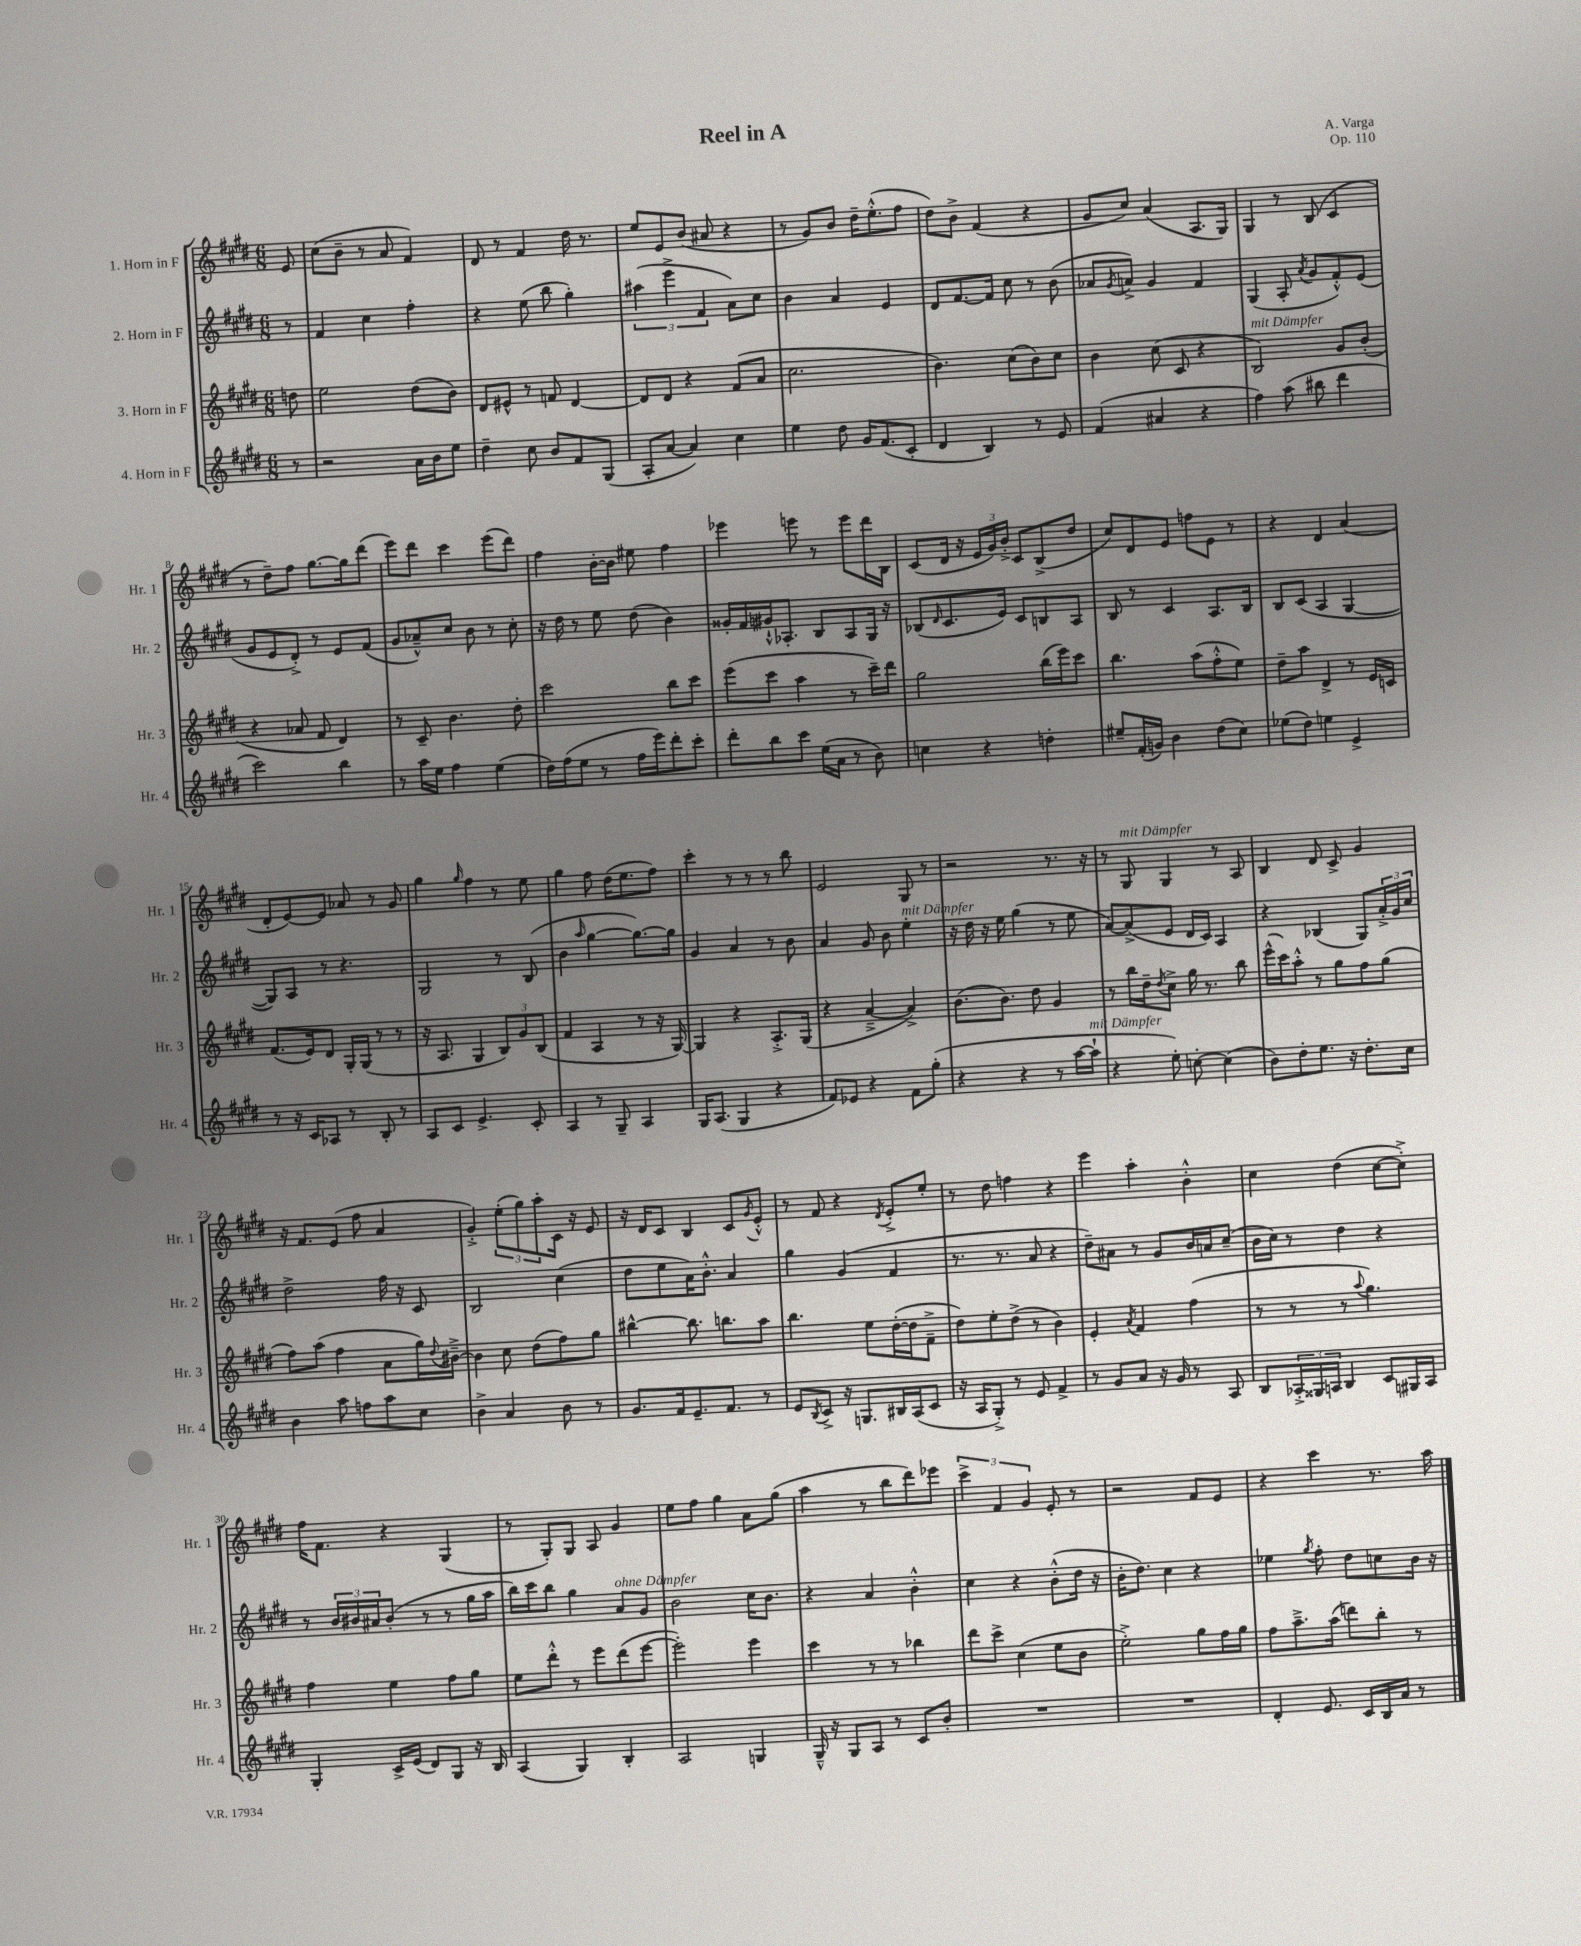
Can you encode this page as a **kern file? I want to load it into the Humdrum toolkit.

**kern	**kern	**kern	**kern
*staff4	*staff3	*staff2	*staff1
*clefG2	*clefG2	*clefG2	*clefG2
*k[f#c#g#d#]	*k[f#c#g#d#]	*k[f#c#g#d#]	*k[f#c#g#d#]
*M6/8	*M6/8	*M6/8	*M6/8
8r	8dd	8r	8e
=	=	=	=
2r	2ee	4f#	(8cc#
.	.	.	8b~
.	.	4cc#	8r
.	.	.	8a
16a	(8dd#	4ff#'	4f#)
16b	.	.	.
8ee	8b)	.	.
=	=	=	=
4dd#~	8d#	4r	8d#
.	8e#^^	.	8r
8cc#	8r	(8ee	4f#
8b	8f	8bb	.
8f#	[4d#	4gg#')	16dd#
.	.	.	8.r
(8G#	.	.	.
=	=	=	=
8A'	8d#]	(6aa#	8ee
[8a	8d#	.	8e
.	.	6eee^	.
4a])	4r	.	(8b
.	.	6f#	.
.	.	.	8a#
4cc#	(8f#	8a)	4r
.	8a	8cc#	.
=	=	=	=
4ee	2.cc#	4b	8r
.	.	.	8g#)
8dd#	.	4a	8b
16g#	.	.	16dd#~
(8.f#	.	.	(8.ee'^^
.	.	4e	.
8c#'	.	.	8ff#
=	=	=	=
4d#	4.b)	8d#	8dd#)
.	.	[8.f#	8b^
4B)	.	.	(4f#
.	.	16f#]	.
.	(8cc#	8cc#	.
8r	8b)	8r	4r
8e	8cc#	(8b	.
=	=	=	=
(4f#	4b	8a-	8g#
.	.	8qg#	.
.	.	8a^)	8cc#)
4a#	(8cc#	4g#	(4a
.	8c#	.	.
4r	4r	4f#	8.A
.	.	.	16G#)
=	=	=	=
4ff#)	2B)	(4G#	4G#
(8aa	.	8A'	8r
.	.	8qa	.
8bb#	.	8g#	(8B
4ddd#	8g#	8f#'^^)	4c#
.	(8b'	(8e	.
=	=	=	=
2ccc#)	4r	8g#	8r
.	.	8e	8dd#~)
.	8a-	8d#'^)	8ff#
.	8f#	8r	[8.gg#
4bb	4d#)	8e	.
.	.	.	16gg#]
.	.	(8f#	(8ddd#
=	=	=	=
8r	8r	8g#	8eee)
16aa	8c#~	8a-~^^)	8ddd#
16ee	.	.	.
4ff#	4.b	8cc#	4ccc#
.	.	8b	.
(4ee	.	8r	(8eee
.	8dd#'	8cc#'	8ddd#)
=	=	=	=
16dd#)	2ccc#	16r	4ff#
(16ff#	.	16dd#	.
8ee	.	8r	.
8r	.	8ee	[16b'
.	.	.	16b]
16ff#	.	(8dd#	8ee#
16eee)	.	.	.
8ddd#'	8bb	4b)	4ff#
8ccc#'	8ccc#	.	.
=	=	=	=
8ddd#'	(8eee	16g##'	4eee-
.	.	16f#	.
8bb	8ccc#	16g#`^^	.
.	.	8.A-'	.
8ccc#	4aa	.	8eee
(16ee	.	8B	8r
16a	.	.	.
8r	8r	8A-	8eee
8b)	16ccc#~)	16G#	16ddd#
.	16ddd#	16r	16B
=	=	=	=
4cc	2gg#	(8B-	(8c#
.	.	16qqd#	.
.	.	8.c#	16d#
.	.	.	16r
4r	.	.	24e
.	.	.	24g#)
.	.	16e)	.
.	.	.	24b'^
.	.	8c#	8c#
4dd'	(16bb	8B	(8B^
.	16eee)	.	.
.	8ccc#	8A	8dd#
=	=	=	=
8ee#~	4.bb	8B	8cc#)
(16f#'	.	8r	8d#
16g)	.	.	.
4b	.	4c#	8e
.	(8aa	.	8ff
(8dd#	8ff#'^^	8.A	8e
8cc#)	8ee)	.	8r
.	.	16B	.
=	=	=	=
(8ee-	8dd#~	8B	4r
8dd#)	8aa	(8c#	.
4ee	4d#^	4A	4d#
4e^	8r	[4G#	(4a
.	16e	.	.
.	16c	.	.
=	=	=	=
8r	(8.f#	8G#])	8d#'
16r	.	8A	[8e)
16c#	16e)	.	.
8A-	8d#	8r	8e]
8r	16G#'	4.r	8a-
.	(16G#	.	.
8B'	8r	.	8r
8r	8r	.	8g#
=	=	=	=
8A	16r	2G#	4gg#
.	8.A	.	.
8c#	.	.	.
.	.	.	16qqgg#
4.e^	4G#	.	4ff#
.	12B)	8r	8r
.	12g#	.	.
8c#'	.	(8B	8ee
.	(12B	.	.
=	=	=	=
4A	4f#	4b	4gg#
.	.	16qqaa	.
8r	4A	[4gg#	8ff#
8G#~	.	.	(16dd#
.	.	.	8.ee
4A	8r	8.gg#_)	.
.	16r	.	8ff#)
.	[16G#)	16gg#]	.
=	=	=	=
16G#	4G#]	4g#	4ccc#'
(8.A	.	.	.
4G#	4r	4a	8r
.	.	.	8r
4r	8.A'^	8r	8r
.	.	8b	8bb
.	(16G#	.	.
=	=	=	=
8f#)	4r	4a	2e
8e-	.	.	.
4r	[4a~^	8g#	.
.	.	8b	.
8f#	4a^])	4ee'	8G#
(8gg#'	.	.	8r
=	=	=	=
4r	(8.b	16r	2r
.	.	16dd#	.
.	.	16r	.
.	8.b)	16ee	.
4r	.	(4gg#	.
.	8dd#	.	.
8r	4g#	8r	8.r
[16aa	.	8ee	.
16aa`]	.	.	16r
=	=	=	=
4r	8r	[8a)	8r
.	16bb	(8a^]	8G#
.	16dd#~	.	.
.	8qdd#	.	.
8ee')	8cc#^	8e	4G#
[8cc'	16gg#	16d#	.
.	8.r	16c#)	.
(4cc]	.	4A	8r
.	8bb	.	8A
=	=	=	=
8b)	(16eee^^	4r	4B
.	16ccc#)	.	.
8dd#'	8aa'^^	.	.
8.ee	8r	(4B-	8d#
.	8gg#	.	8c#^
16r	.	.	.
8.dd#'	8ff#	8G#)	4g#
.	(8gg#	24a'^	.
.	.	24g#	.
16cc#	.	.	.
.	.	24cc#	.
=	=	=	=
4b	8ff#)	2dd#^	16r
.	.	.	8.f#
.	(8aa	.	.
8aa	4ff#	.	(8e
8ff	.	.	8ff#
8aa	8a	16ff#	4a
.	.	16r	.
8cc#	16gg#)	8c#	.
.	8qqdd#	.	.
.	[16b#~^	.	.
=	=	=	=
4b^	4b#]	2B	4g#'^)
4a	8cc#	.	(12ee'
.	.	.	12gg#)
.	(8dd#	.	.
.	.	.	12aa'
8b	8ff#)	(4cc#	16c#
.	.	.	16r
8r	8gg#	.	8e
=	=	=	=
8.g#	[4bb#^^	8dd#	16r
.	.	.	16d#
.	.	8ee	8c#
16f#	.	.	.
8.e~	8.bb#]	16a)	4B
.	.	8.b'^^	.
8.f#	8.bb	.	.
.	.	4a	8c#
.	.	.	8qg#
8r	8aa	.	8e'^^
=	=	=	=
8e	4.bb	4gg#	8r
8qB	.	.	.
8c#^	.	.	8f#
16r	.	(4g#	4r
8.G	.	.	.
.	8ee	.	.
.	.	.	8qd#
16B#	([16dd#'	4f#	8e'^
(16A	16dd#]	.	.
8c#	8f#~^	.	8ee'
=	=	=	=
16r	8dd#)	8.r	8r
16A	.	.	.
8G#'^)	8ee'	.	8dd#
.	.	8.r	.
8r	(8dd#^	.	4ff
8e	8r	8a	.
4f#^	4b)	4r	4r
=	=	=	=
8r	4e'	8dd#~)	4eee
8g#	.	8a#	.
.	8qa	.	.
8a	4f#	8r	4aa'
16r	.	8g#	.
16g#	.	.	.
8r	(4ff#	16b	4b'^^
.	.	16a	.
8A	.	(8cc#~	.
=	=	=	=
8B	8r	16b	4cc#
.	.	16cc#)	.
24A-'^	8r	8r	.
24G##	.	.	.
24A	.	.	.
4B	8r	4dd#	(4dd#
.	8qqaa	.	.
.	4.gg#)	.	.
8c#	.	4r	[8cc#
16G#	.	.	8cc#'^])
16A	.	.	.
=	=	=	=
4G#'	4ff#	8r	16ff#
.	.	.	8.f#
.	.	24b	.
.	.	24b#	.
.	.	24a#	.
16c#^	4ee	(8b#'	4r
(16e	.	.	.
8d#)	.	8r	.
8G#	8ff#	8r	(4G#
16r	8gg#	16gg#	.
16B	.	16aa	.
=	=	=	=
(4A	8ee	16bb)	8r
.	.	16ccc#	.
.	8ddd#'^^	8bb	8G#')
4G#)	8r	4gg#	8G#
.	8eee	.	8A
4B'	(8ddd#	8a	4g#
.	[8eee	8g#	.
=	=	=	=
2A	2eee'])	2b	8ee
.	.	.	8ff#
.	.	.	4gg#
4G	4eee	16cc#	8a
.	.	8.b	.
.	.	.	(8gg#
=	=	=	=
16G#~^^	4ccc#	4r	4aa
16r	.	.	.
8G#	.	.	.
8A	8r	4a	8r
8r	8r	.	8bb
8c#	4bb-	4b'^^	8ddd#)
8b'	.	.	8eee-
=	=	=	=
2.r	8ddd#	4cc#	6ccc#^
.	8ccc#^	.	.
.	.	.	6f#
.	(4cc#	4r	.
.	.	.	6g#
.	8ee	(8b'^^	8e'
.	8b	16dd#	8r
.	.	16r	.
=	=	=	=
2.r	2ee'^)	16b'	2r
.	.	8.dd#)	.
.	.	4cc#	.
.	8gg#	4r	8f#
.	16ff#	.	8e
.	16gg#	.	.
=	=	=	=
4d#'	8ff#	4ee-	4r
.	8.aa~^	.	.
.	.	8qgg#	.
8.e	.	8ff#'	4ccc#
.	(16aa	.	.
.	8ddd)	8dd#	.
16c#	.	.	.
16B	8bb'	8cc	8.r
16a	.	.	.
8r	8r	16b	.
.	.	16r	16aa
==	==	==	==
*-	*-	*-	*-
